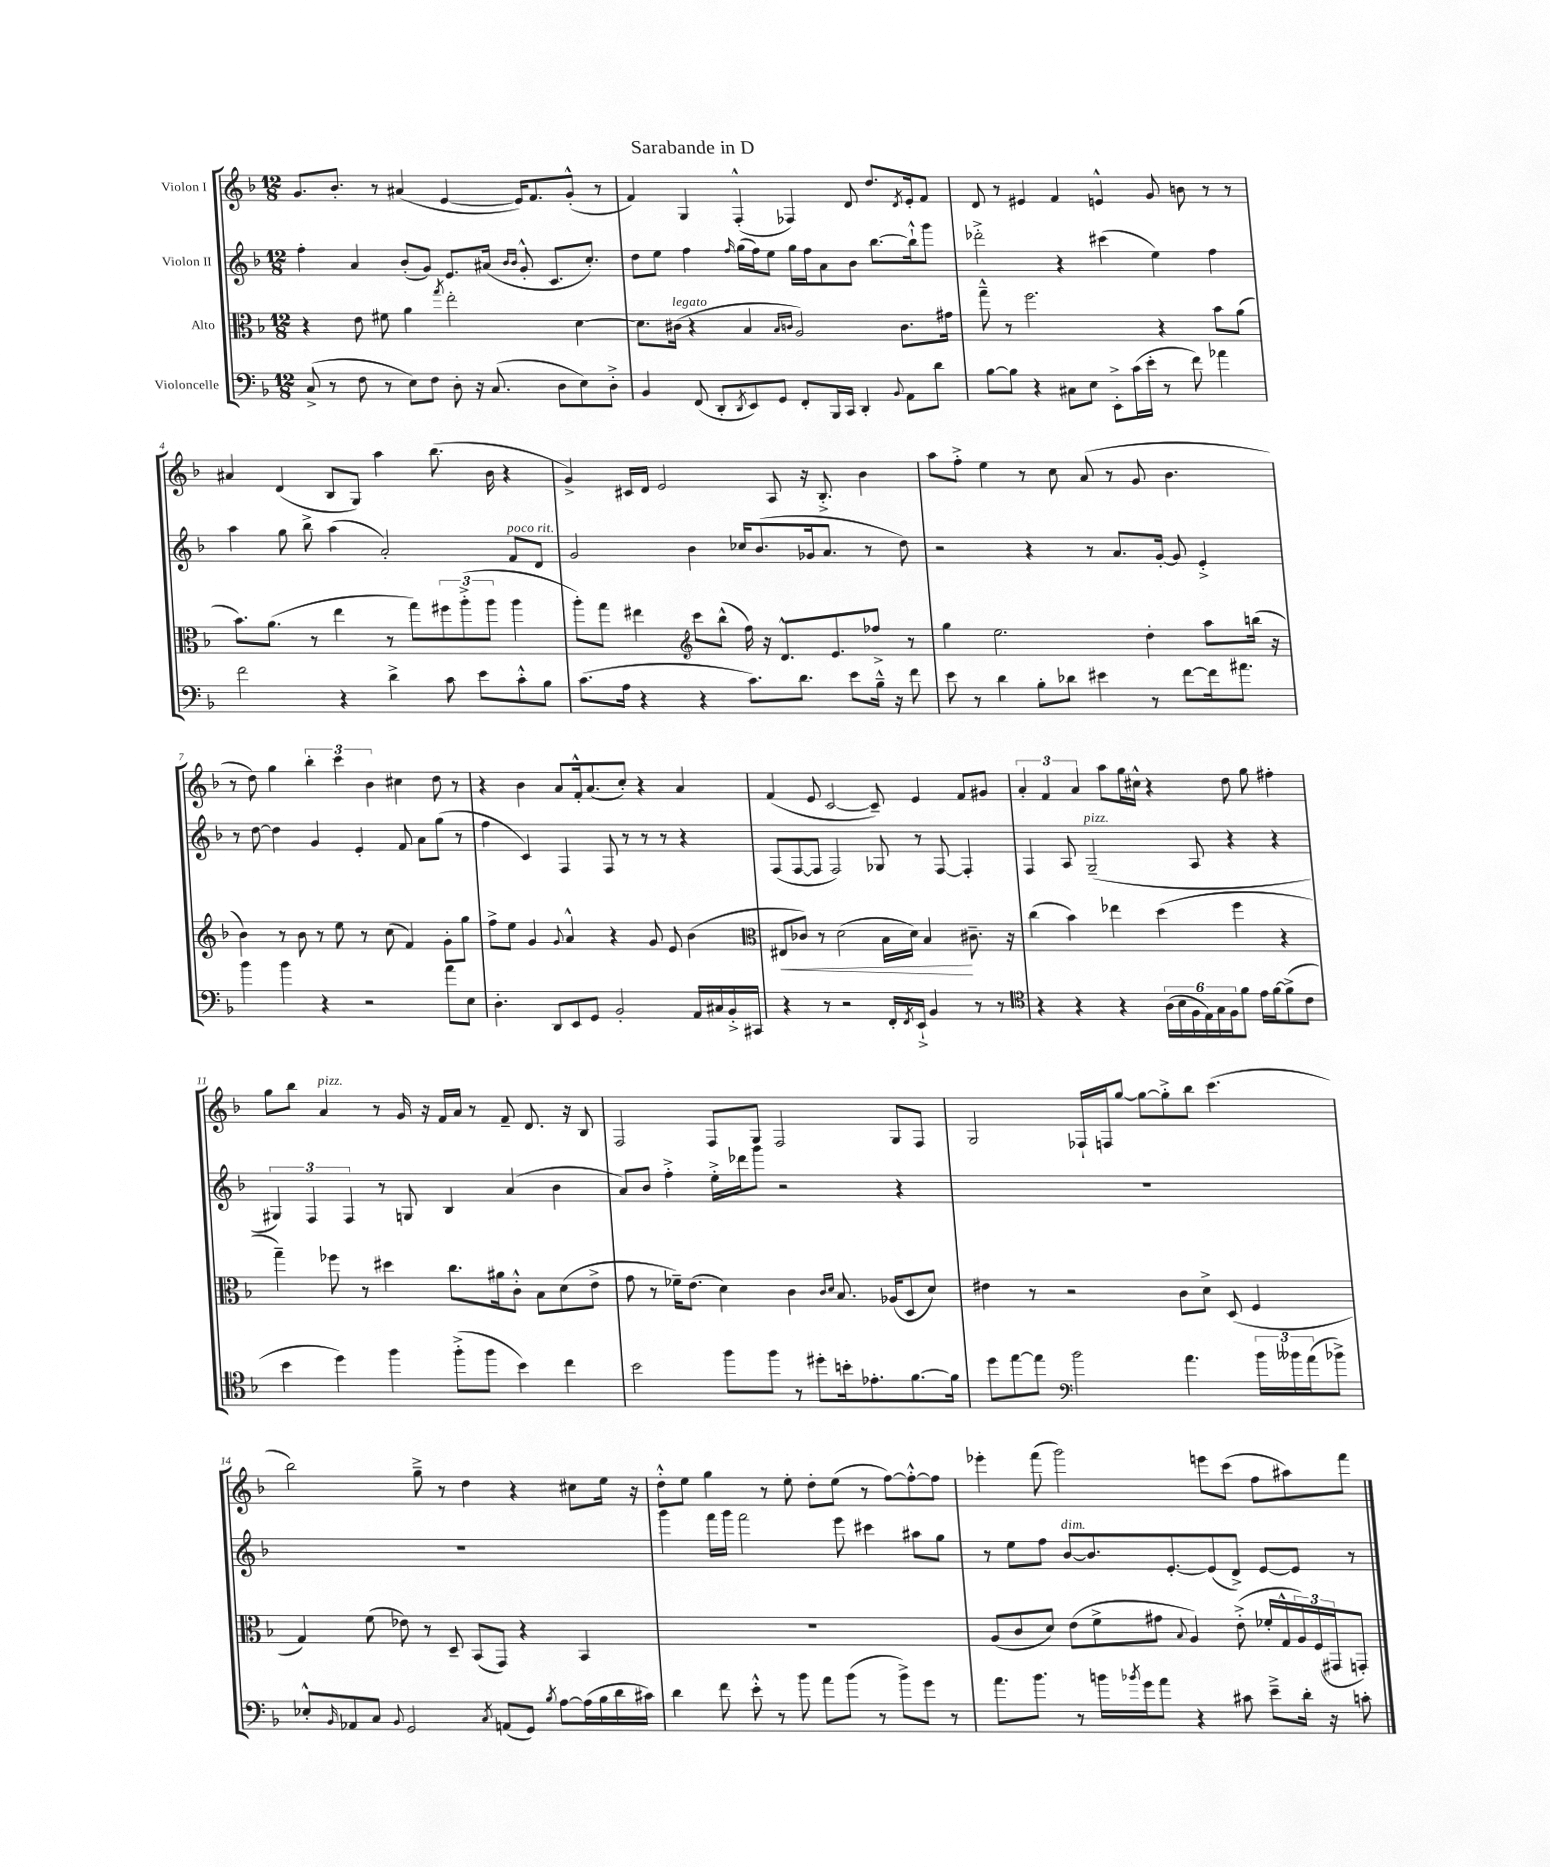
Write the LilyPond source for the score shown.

\header { title = "Sarabande in D" }
<<
\new StaffGroup <<
\new Staff = "s0" \with { instrumentName = "Violon I" } {
    \clef treble \key f \major \numericTimeSignature \time 12/8
    g'8. bes'8.-. r8 ais'4( e'4~ e'16) f'8. g'8-.-^( r8 |
    f'4) g4 f4-.-^( fes4) d'8 d''8. \acciaccatura { d'8 } e'16-. f'8 |
    d'8 r8 eis'4 f'4 e'4-^ g'8 b'8 r8 r8 |
    ais'4 d'4( bes8 g8) a''4 bes''8.( bes'16 r4 |
    g'4->) cis'16 d'16 e'2 a8 r16 bes8.-.-> bes'4 |
    a''8 f''8-.-> e''4 r8 c''8 a'8( r8 g'8 bes'4. |
    r8 d''8) g''4 \tuplet 3/2 { bes''4-. c'''4 bes'4 } cis''4 d''8 r8 |
    r4 bes'4 a'8 f'16-.-^ a'8.( c''8-.) r4 a'4 |
    f'4( e'8 c'2~ c'8--) e'4 f'8 gis'8 |
    \tuplet 3/2 { a'4-. f'4 a'4 } a''8 g''16 cis''16-^ r4 d''8 g''8 fis''4-. |
    g''8 bes''8 a'4^\markup { \italic "pizz." } r8 g'16 r16 f'16 a'16 r8 f'8-- d'8. r16 bes8 |
    f2 f8 g8 f2 g8 f8 |
    g2 fes16-! f16 g''8~ g''8~ g''8-.-> bes''8 c'''4.( |
    bes''2) g''8---> r8 d''4 r4 cis''8 e''16 r16 |
    d''8-.-^ e''8 g''4 r8 e''8-. d''8-. e''8( r8 f''8~) f''8~-.-^ f''8 |
    ees'''4-. f'''8( g'''2) e'''8 c'''8( f''8 ais''8) f'''8 \bar "|." |
}
\new Staff = "s1" \with { instrumentName = "Violon II" } {
    \clef treble \key f \major \numericTimeSignature \time 12/8
    f''4-. a'4 bes'8-.( g'8) e'8. ais'16( \grace { bes'16 bes'16 } g'8-.-^ c'8. c''8.-.) |
    d''8 e''8 f''4 \grace { f''16 } g''16( f''16) e''8 g''16 f''16 a'8 bes'8 bes''8.~ bes''16-!-^ g'''8 |
    des'''2-.-> r4 cis'''4( e''4) f''4 |
    a''4 g''8 bes''8-> a''4( a'2-.) f'8^\markup { \italic "poco rit." } d'8 |
    g'2 bes'4 ces''16 bes'8.( ges'16 a'8. r8 d''8) |
    r2 r4 r8 a'8. g'16~-. g'8 e'4-.-> |
    r8 d''8~ d''4 g'4 e'4-. f'8 a'8 g''8( r8 |
    f''4 c'4) f4 f8 r8 r8 r8 r4 |
    f8( f8~ f8 f2) ges8 r8 f8~ f4-. |
    f4 a8 g2--^\markup { \italic "pizz." }( a8 r4 r4 |
    \tuplet 3/2 { gis4) f4 f4 } r8 g8 bes4 a'4( bes'4 |
    a'8) bes'8 f''4-.-> e''16-.-> des'''16 g'''8 r2 r4 |
    R1. |
    R1. |
    g'''4 f'''16 g'''16 f'''2 e'''8 cis'''4 ais''8 g''8 |
    r8 e''8 f''8 bes'8~^\markup { \italic "dim." } bes'8. e'8.~-. e'8( d'8->) e'8~ e'8 r8 \bar "|." |
}
\new Staff = "s2" \with { instrumentName = "Alto" } {
    \clef alto \key f \major \numericTimeSignature \time 12/8
    r4 e'8 fis'8 a'4 \acciaccatura { g''8 } e''2-. d'4~ |
    d'8. cis'16^\markup { \italic "legato" }( r4 bes4 \grace { bes16 c'16 } a2) c'8. gis'16 |
    g''8---^ r8 f''2. r4 bes'8 a'8( |
    bes'8.) a'8.( r8 e''4 r8 g''8) \tuplet 3/2 { fis''8 a''8-.->( a''8 } a''4 |
    a''8-.) g''8 eis''4 \clef treble c'''8 bes''8-^( f''16) r16 d'8.-^ e'8. fes''8-> r8 |
    g''4 e''2. d''4-. a''8 b''16( r16 |
    bes'4) r8 bes'8 r8 e''8 r8 c''8( f'4) g'8-. g''8 |
    f''8-> e''8 g'4 \appoggiatura { g'8 } a'4-^ r4 g'8 e'8 bes'4( |
    \clef alto eis8\< ces'8) r8 d'2( bes16 d'16) bes4\! cis'8.-- r16 |
    c''4( bes'4) ees''4 d''4( f''4 r4 |
    g''4--) fes''8 r8 dis''4 c''8. ais'16 c'8-.-^ bes8 d'8( e'8-> |
    g'8 r8 fes'16--) e'8.( d'4) c'4 \grace { c'16 d'16 } bes8. aes16( d8 d'8) |
    eis'4 r8 r2 c'8 d'8-> d8( f4 |
    g4) f'8( ees'8) r8 d8-- bes,8( g,8) r4 bes,4 |
    R1. |
    a8( c'8 d'8) e'8( f'8-> gis'8 \appoggiatura { bes8 } a4) e'8-.->( fes'16-. g16-^ \tuplet 3/2 { a16) f16( gis,16 } g,8-.) \bar "|." |
}
\new Staff = "s3" \with { instrumentName = "Violoncelle" } {
    \clef bass \key f \major \numericTimeSignature \time 12/8
    c8->( r8 f8 r8 e8) f8 d8-. r16 c8.( d8 e8) d8-.-> |
    bes,4 f,8( d,8-. \acciaccatura { d,8 } e,8) g,8 f,8-. bes,,16 c,16 d,4-. \appoggiatura { bes,8 } a,8 d'8 |
    bes8~ bes8 r4 cis8 e8 e,8-.-> c'16( e'16-. r8 f'8) aes'4 |
    f'2 r4 d'4-> c'8 e'8 c'8-.-^ bes8 |
    c'8.( a16 r4 r4 c'8.) d'8. e'8 bes16---^ r16 f'8 |
    e'8 r8 d'4 bes8-. des'8 eis'4 r8 f'8~ f'16 ais'8. |
    bes'4 bes'4 r4 r2 a'8 e8 |
    d4.-. d,8 e,8 g,8 bes,2-. a,16 cis16 bes,16-.-> cis,16 |
    r4 r8 r2 f,16-. \acciaccatura { f,8 } e,16-!-> bes,4 r8 r8 |
    \clef tenor r4 r4 r4 \tuplet 6/4 { a16( bes16 f16 e16) g16 f16 } f'8 e'16 f'16~ f'8->( c'8 |
    bes'4 d''4) f''4 f''8-.->( f''8 bes'4) c''4 |
    bes'2 f''8 f''8 r8 dis''8-. b'16-. ees'8.-. f'8.~ f'16 |
    d''8 e''8~ e''8 \clef bass bes'2 a'4. \tuplet 3/2 { bes'16 beses'16 a'16( } bes'8->) |
    ees8-.-^ \grace { bes,16 } aes,8 c8 \appoggiatura { bes,8 } g,2 \acciaccatura { c8 } a,8( g,8) \acciaccatura { bes8 } a8~ a16( bes16 d'16 cis'16) |
    d'4 f'8 e'8-.-^ r8 bes'8 a'8 bes'8( r8 bes'8->) g'8 r8 |
    a'8. bes'8. r8 b'16 \acciaccatura { bes'8 } g'16 a'8 r4 cis'8 e'8---> d'16-. r16 c'8-. \bar "|." |
}
>>
>>
